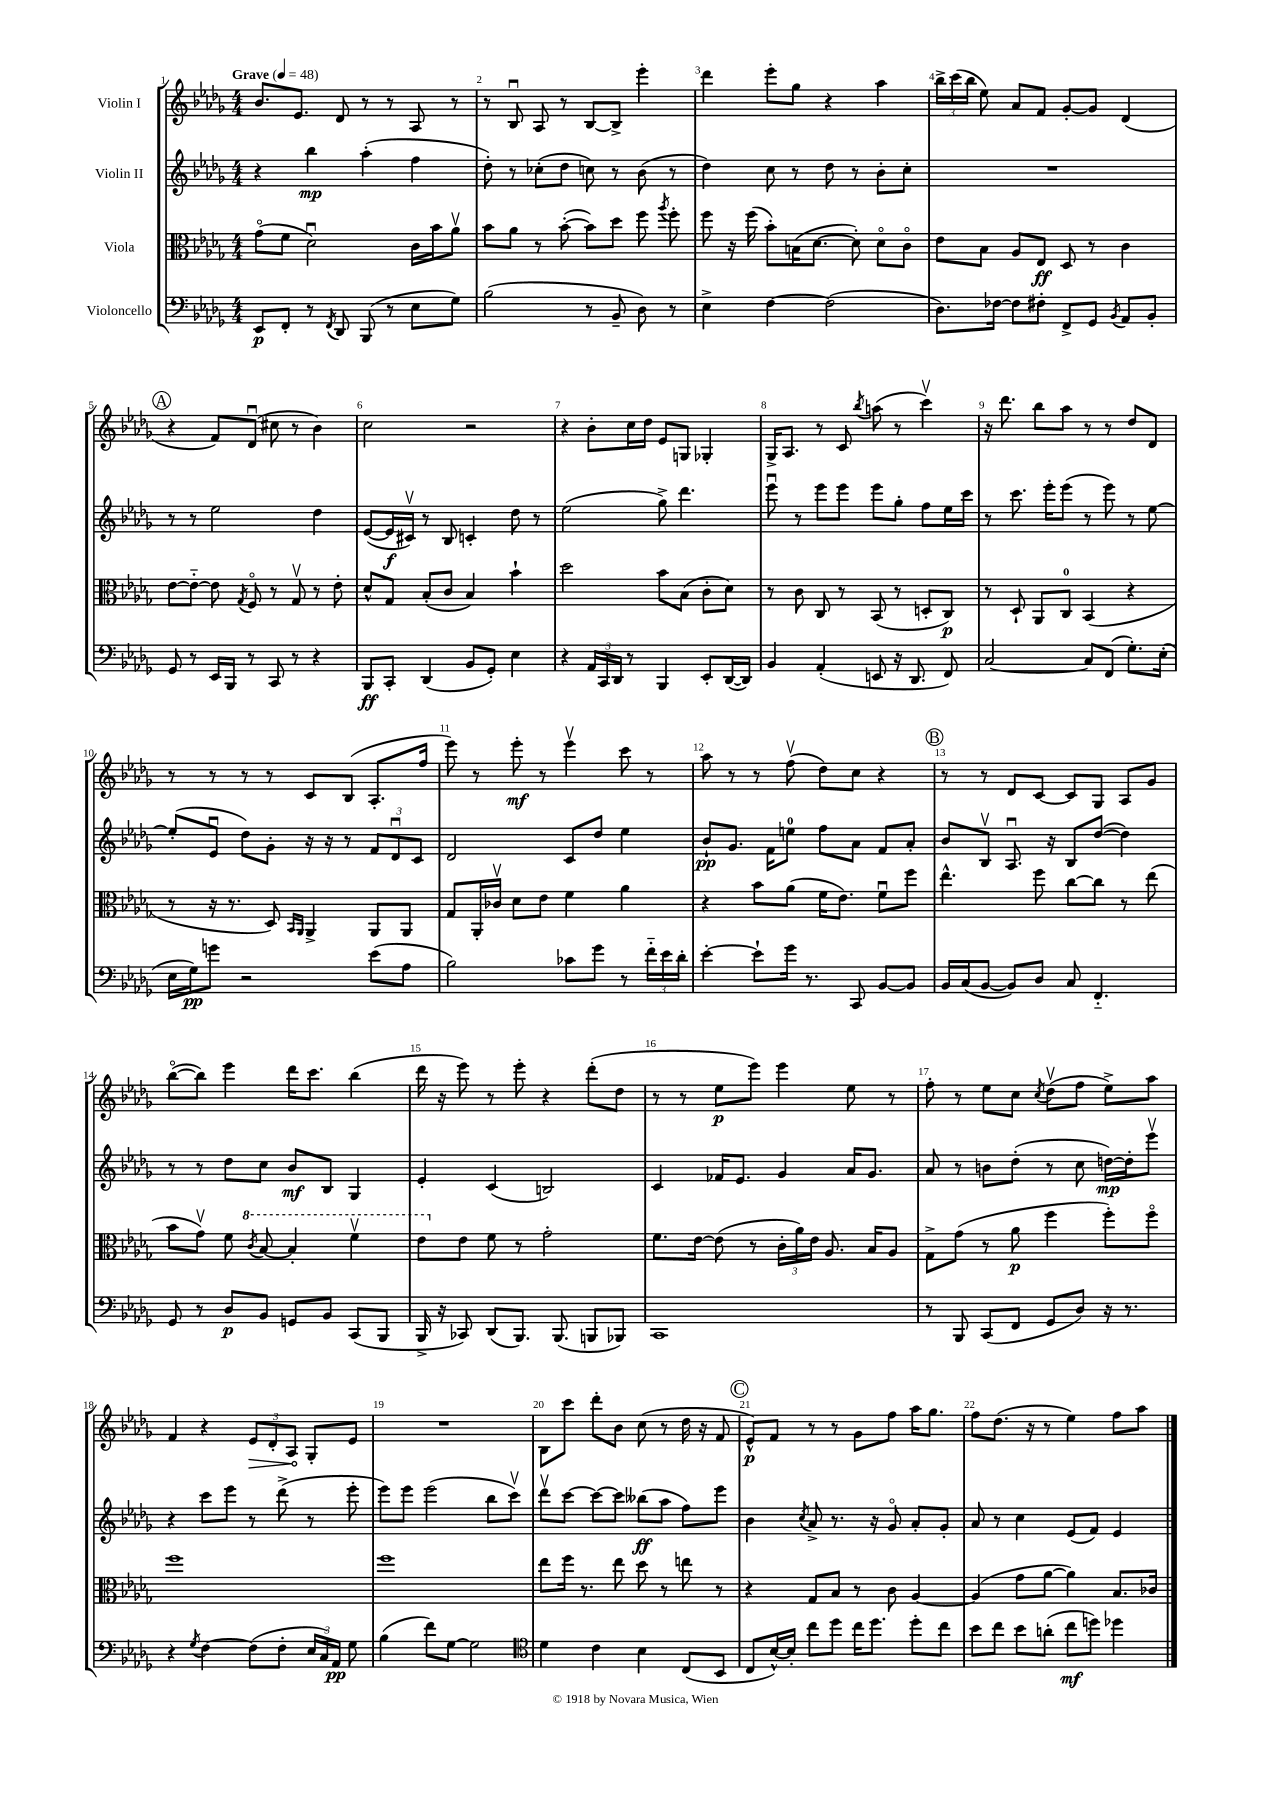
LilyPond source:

<<
\new StaffGroup <<
\new Staff = "s0" \with { instrumentName = "Violin I" } {
    \clef treble \key des \major \numericTimeSignature \time 4/4 \tempo "Grave" 4 = 48
    \autoBeamOff bes'8.[ ees'8.] des'8 r8 r8 aes8 r8 |
    r8 bes8\downbow aes8 r8 bes8[~ bes8]-> ees'''4-. |
    des'''4 ees'''8[-. ges''8] r4 aes''4 |
    \tuplet 3/2 { bes''16[-> c'''16( bes''16] } ees''8) aes'8[ f'8] ges'8[~-. ges'8] des'4( |
    \mark \markup { \circle "A" } r4 f'8[) des'8]\downbow( cis''8 r8 bes'4) |
    c''2 r2 |
    r4 bes'8[-. c''16 des''16] ees'8[ g8] ges4-. |
    ges16[-> aes8.] r8 c'8 \acciaccatura { bes''8 } a''8( r8 c'''4\upbow) |
    r16 des'''8. bes''8[ aes''8] r8 r8 des''8[ des'8] |
    r8 r8 r8 r8 c'8[ bes8]( aes8.[-. f''16] |
    ees'''8) r8 ees'''8-.\mf r8 ees'''4\upbow c'''8 r8 |
    aes''8 r8 r8 f''8\upbow( des''8[) c''8] r4 |
    \mark \markup { \circle "B" } r8 r8 des'8[ c'8]~ c'8[ ges8] aes8[ ges'8] |
    bes''8[~\flageolet( bes''8]) ees'''4 des'''16[ c'''8.] bes''4( |
    des'''16 r16 ees'''8) r8 ees'''8-. r4 des'''8[-.( des''8] |
    r8 r8 ees''8[\p ees'''8]) ees'''4 ees''8 r8 |
    f''8-. r8 ees''8[ c''8] \acciaccatura { c''8 } des''8[\upbow( f''8] ees''8[->) aes''8] |
    f'4 r4 \tuplet 3/2 { \once \override Hairpin.circled-tip = ##t ees'8[\> des'8-. aes8]\! } ges8[-. ees'8] |
    R1 |
    bes8[ c'''8] des'''8[-. bes'8] c''8( r8 des''16 r16 f'8 |
    \mark \markup { \circle "C" } ees'8[-^\p) f'8] r8 r8 ges'8[ f''8] aes''16[ ges''8.] |
    f''8[ des''8.]( r16 r8 ees''4) f''8[ aes''8] \bar "|." |
}
\new Staff = "s1" \with { instrumentName = "Violin II" } {
    \clef treble \key des \major \numericTimeSignature \time 4/4
    \autoBeamOff r4 bes''4\mp aes''4-.( f''4 |
    des''8-.) r8 ces''8[-.( des''8] c''8) r8 bes'8( r8 |
    des''4) c''8 r8 des''8 r8 bes'8[-. c''8]-. |
    R1 |
    \mark \markup { \circle "A" } r8 r8 ees''2 des''4 |
    ees'8[~( ees'16\f cis'16]\upbow) r8 bes8 c'4-. des''8 r8 |
    ees''2( ges''8->) des'''4. |
    ees'''8\downbow r8 ees'''8[ ees'''8] ees'''8[ ges''8]-. f''8[ ees''16 c'''16] |
    r8 c'''8. ees'''16[-. ees'''8]( r8 ees'''8) r8 ees''8~ |
    ees''8[-.( ees'8]\downbow des''8[) ges'8]-. r16 r16 r8 \tuplet 3/2 { f'8[ des'8\downbow c'8] } |
    des'2 c'8[ des''8] ees''4 |
    bes'8[-!\pp ges'8.] f'16[ e''8]-0 f''8[ aes'8] f'8[ aes'8]-. |
    \mark \markup { \circle "B" } bes'8[ bes8]\upbow aes8.\downbow r16 bes8[ des''8]~( des''4) |
    r8 r8 des''8[ c''8] bes'8[\mf bes8] ges4 |
    ees'4-. c'4( b2) |
    c'4 fes'16[ ees'8.] ges'4 aes'16[ ges'8.] |
    aes'8 r8 b'8[ des''8]-.( r8 c''8 d''16[~\mp) d''16-. ees'''8]\upbow |
    r4 c'''8[ ees'''8] r8 des'''8->( r8 ees'''8-. |
    ees'''8[) ees'''8] ees'''2( bes''8[ c'''8]\upbow) |
    des'''8[\upbow c'''8]~ c'''8[~ c'''8] beses''8[\ff( aes''8] f''8[) ees'''8] |
    \mark \markup { \circle "C" } bes'4 \acciaccatura { c''8 } aes'8-> r8. r16 ges'8\flageolet aes'8[-. ges'8]-. |
    aes'8 r8 c''4 ees'8[( f'8]) ees'4 \bar "|." |
}
\new Staff = "s2" \with { instrumentName = "Viola" } {
    \clef alto \key des \major \numericTimeSignature \time 4/4
    \autoBeamOff ges'8[\flageolet( f'8] des'2\downbow) c'16[ bes'16 aes'8]\upbow |
    bes'8[ aes'8] r8 bes'8~-.( bes'8[) des''8] f''8 \acciaccatura { aes''8 } f''8-. |
    f''8 r16 f''16( bes'8[-.) b16( des'8.]~ des'8-.) des'8[\flageolet c'8]\flageolet |
    ees'8[ bes8] aes8[ ees8]\ff des8 r8 c'4 |
    \mark \markup { \circle "A" } ees'8[~ ees'8]~-_ ees'8 \acciaccatura { ges8 } f8\flageolet r8 ges8\upbow r8 ees'8-. |
    des'8[-^ ges8] bes8[-.( c'8] bes4) bes'4-! |
    des''2 bes'8[ bes8]( c'8[-. des'8]) |
    r8 c'8 c8 r8 bes,8( r8 d8[-. c8]\p) |
    r8 des8-! aes,8[ c8]-0 bes,4( r4 |
    r8 r16 r8. des8) \grace { bes,16[ aes,16] } aes,4-> aes,8[ aes,8] |
    ges8[ aes,16-. ces'16]\upbow des'8[ ees'8] f'4 aes'4 |
    r4 bes'8[ aes'8]( f'16[ ees'8.]) f'8[\downbow f''8] |
    \mark \markup { \circle "B" } ees''4.-^ f''8 c''8[~ c''8] r8 ees''8( |
    bes'8[ ges'8]\upbow) f'8 \ottava #1 \acciaccatura { c''8 } bes'8~ bes'4-. f''4\upbow |
    ees''8[ \ottava #0 ees'8] f'8 r8 ges'2-. |
    f'8.[ ees'16]~ ees'8( r8 \tuplet 3/2 { c'16[-. aes'16) ees'16] } aes8. bes16[ aes8] |
    ges8[-> ges'8]( r8 aes'8\p f''4 f''8[-.) f''8]\flageolet |
    f''1 |
    f''1 |
    ees''8[ f''16] r8. ees''8 des''8 r8 e''8 r8 |
    \mark \markup { \circle "C" } r4 ges8[ bes8] r8 c'8 aes4~ |
    aes4( ges'8[ aes'8]~ aes'4) bes8.[ ces'16] \bar "|." |
}
\new Staff = "s3" \with { instrumentName = "Violoncello" } {
    \clef bass \key des \major \numericTimeSignature \time 4/4
    \autoBeamOff ees,8[\p f,8]-. r8 \acciaccatura { f,8 } des,8 bes,,8( r8 ees8[ ges8]) |
    bes2( r8 bes,8-- des8) r8 |
    ees4-> f4~ f2( |
    des8.[) fes16]~ fes8[ fis8]-. f,8[-> ges,8] \acciaccatura { bes,8 } aes,8[ bes,8]-. |
    \mark \markup { \circle "A" } ges,8 r8 ees,16[ bes,,16] r8 c,8 r8 r4 |
    bes,,8[\ff c,8]-. des,4( bes,8[ ges,8]-.) ees4 |
    r4 \tuplet 3/2 { aes,16[ c,16 des,16] } r8 bes,,4 ees,8[-. des,16~( des,16]) |
    bes,4 aes,4-.( e,8 r16 des,8. f,8) |
    c2~ c8[ f,8]( ges8.[-.) ees16]-.( |
    ees16[ ges16\pp) g'8] r2 ees'8[( aes8] |
    bes2) ces'8[ ges'8] r8 \tuplet 3/2 { f'16[-_ ees'16 des'16]-. } |
    ees'4~-. ees'8[-! ges'16] r8. c,8 bes,8[~ bes,8] |
    \mark \markup { \circle "B" } bes,16[ c16( bes,8]~ bes,8[) des8] c8 f,4.-_ |
    ges,8 r8 des8[\p bes,8] g,8[ bes,8] c,8[( bes,,8] |
    bes,,16-> r16 ces,8) des,8[( bes,,8.]) bes,,8.( b,,8[ bes,,8]) |
    c,1 |
    r8 bes,,8 c,8[( f,8] ges,8[ des8]) r16 r8. |
    r4 \acciaccatura { ges8 } f4~ f8[( f8]-. \tuplet 3/2 { ees16[ c16) aes,16]\pp } ges8 |
    bes4( f'8[) ges8]~ ges2 |
    \clef tenor des'4 c'4 bes4 c8[( bes,8] |
    \mark \markup { \circle "C" } c8[ bes16~-^) bes16]-. c''8[ des''8] c''16[ des''8.] des''8[-. c''8] |
    bes'8[ c''8] bes'8[ a'8]-.( c''8[\mf d''8]) des''4 \bar "|." |
}
>>
>>
\layout { \context { \Score \override BarNumber.break-visibility = ##(#f #t #t) barNumberVisibility = #all-bar-numbers-visible } }
